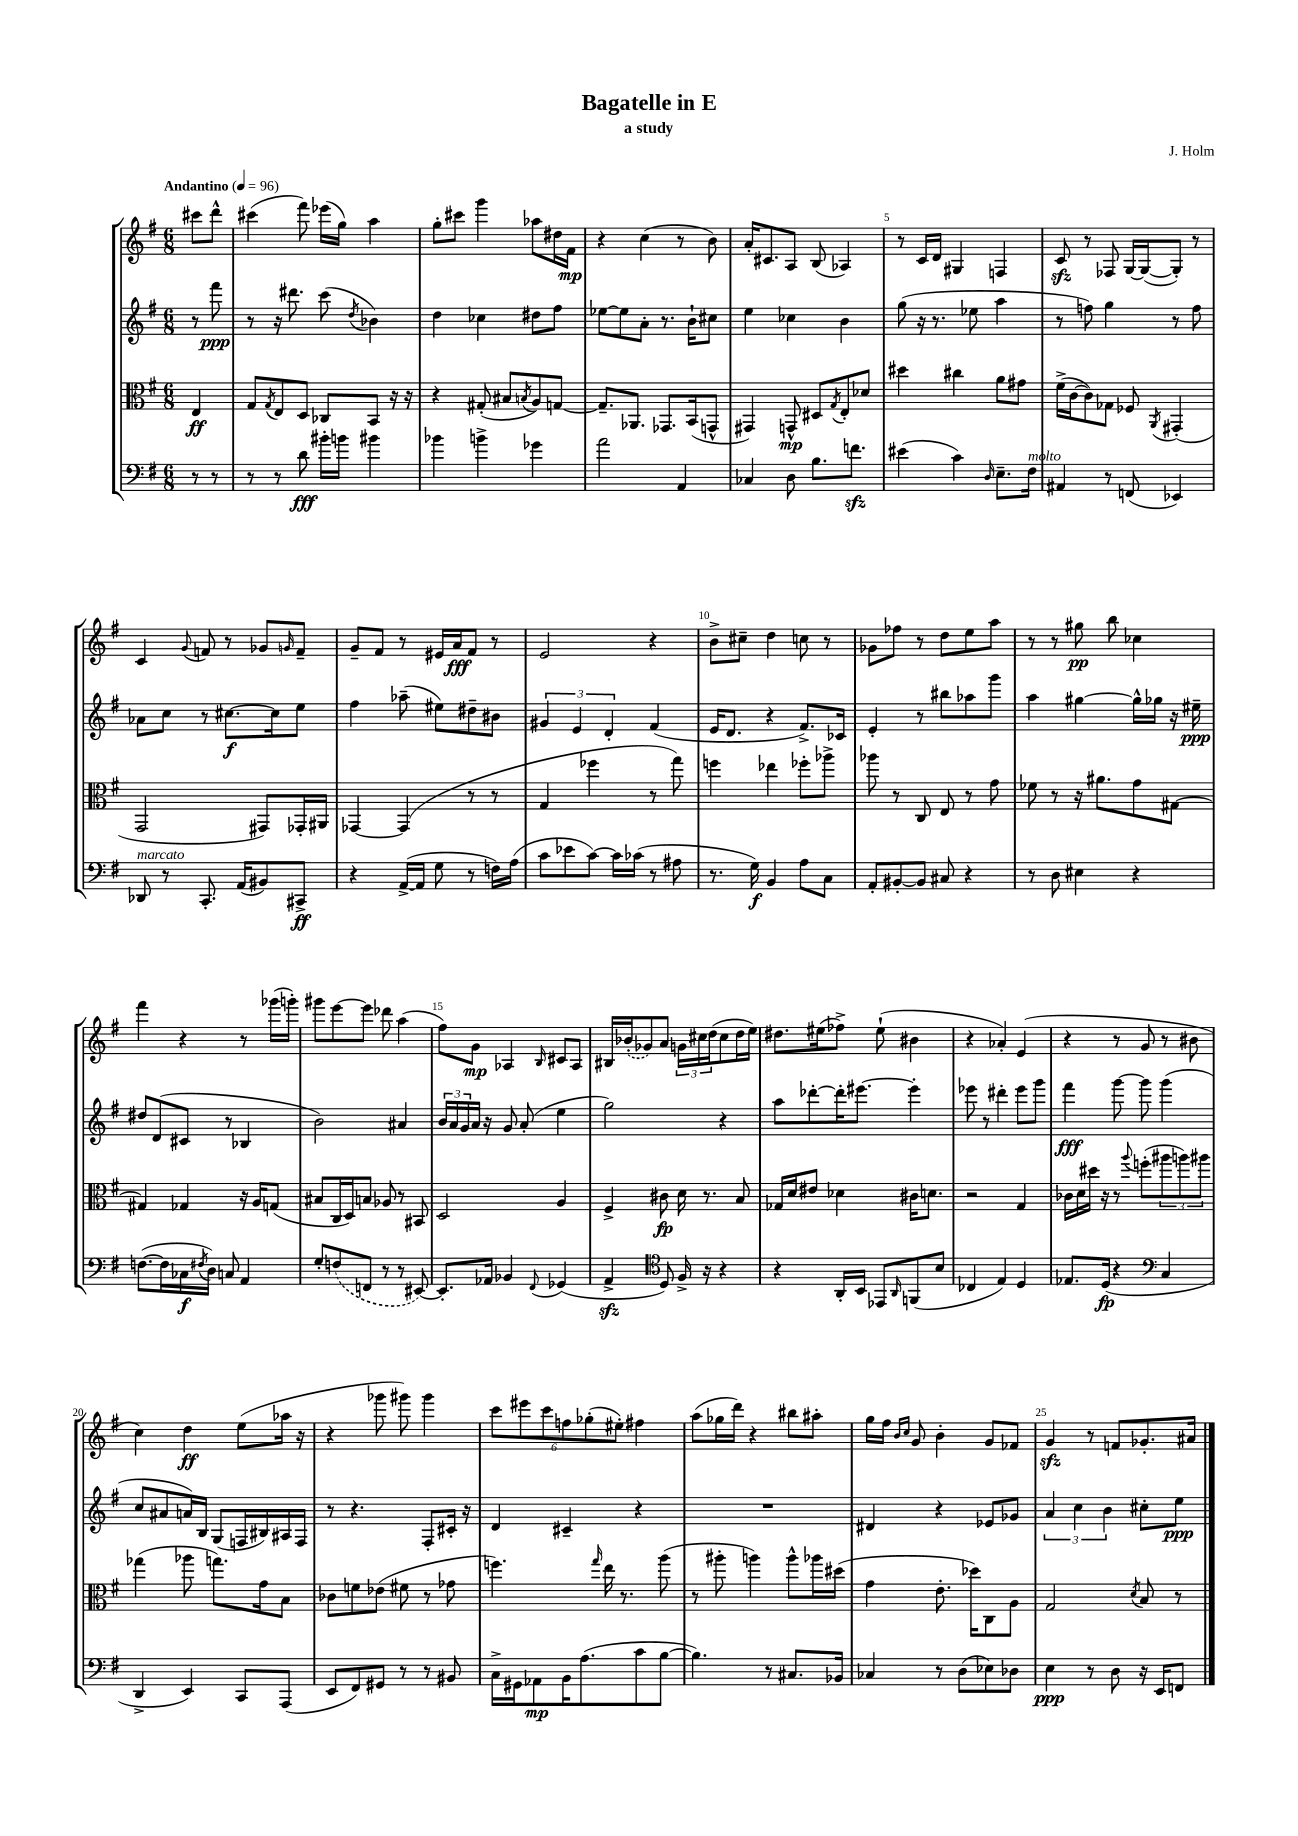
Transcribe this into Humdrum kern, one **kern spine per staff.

**kern	**dynam	**kern	**dynam	**kern	**dynam	**kern	**dynam
*part4	*part4	*part3	*part3	*part2	*part2	*part1	*part1
*staff4	*staff4	*staff3	*staff3	*staff2	*staff2	*staff1	*staff1
*clefF4	*	*clefC3	*	*clefG2	*	*clefG2	*
*k[f#]	*	*k[f#]	*	*k[f#]	*	*k[f#]	*
*M6/8	*	*M6/8	*	*M6/8	*	*M6/8	*
*MM96	*	*MM96	*	*MM96	*	*MM96	*
=	=	=	=	=	=	=	=
!	!	!	!	!	!	!LO:TX:a:B:t=Andantino	!
8r	.	4E/	ff	8r	.	8ccc#X\L	.
8r	.	.	.	8fff#\	ppp	8ddd^^\J	.
=1	=1	=1	=1	=1	=1	=1	=1
8r	.	8G/L	.	8r	.	(4ccc#X\	.
.	.	8qG/	.	.	.	.	.
8r	.	8E/	.	16r	.	.	.
.	.	.	.	8.ddd#X\	.	.	.
8d\	fff	8D/J	.	.	.	8fff#\)	.
16b#X'\LL	.	8C-X/L	.	(8ccc\	.	(16eee-X\LL	.
16bn\JJ	.	.	.	.	.	16gg\JJ)	.
.	.	.	.	8qdd/	.	.	.
4b#X\	.	8BB/J	.	4b-X\)	.	4aa\	.
.	.	16r	.	.	.	.	.
.	.	16r	.	.	.	.	.
=2	=2	=2	=2	=2	=2	=2	=2
4b-X\	.	4r	.	4dd\	.	8gg'\L	.
.	.	.	.	.	.	8ccc#X\J	.
4bn^\	.	(8G#X'/	.	4cc-X\	.	4ggg\	.
.	.	8B#X/L	.	.	.	.	.
.	.	8qBn/	.	.	.	.	.
4g-X\	.	8A/)	.	8dd#X\L	.	8aa-X\L	.
.	.	[8Gn/J	.	8ff#\J	.	16dd#X\L	.
.	.	.	.	.	.	16f#\JJ	mp
=3	=3	=3	=3	=3	=3	=3	=3
2a\	.	8.G~/L]	.	[8ee-X\L	.	4r	.
.	.	.	.	8ee-\]	.	.	.
.	.	8.AA-X/J	.	.	.	.	.
.	.	.	.	8a'\J	.	(4cc\	.
.	.	8.GG-X/L	.	8.r	.	.	.
4AA/	.	.	.	.	.	8r	.
.	.	(16BB/k	.	16b`\KL	.	.	.
.	.	8GGn^^/J	.	8cc#X\J	.	8b\)	.
=4	=4	=4	=4	=4	=4	=4	=4
4C-X/	.	4GG#X/)	.	4ee\	.	16a'/KL	.
.	.	.	.	.	.	8.c#X/	.
8D\	.	8GGn^^/	mp	4cc-X\	.	8A/J	.
8.B\L	.	8D#X/L	.	.	.	(8B/	.
.	.	8qG/	.	.	.	.	.
.	.	8E'/	.	4b\	.	4A-X/)	.
8.fnzz\J	.	.	.	.	.	.	.
.	.	8d-X/J	.	.	.	.	.
=5	=5	=5	=5	=5	=5	=5	=5
(4e#X\	.	4dd#X\	.	(8gg\	.	8r	.
.	.	.	.	16r	.	16c/LL	.
.	.	.	.	8.r	.	16d/JJ	.
4c\)	.	4cc#X\	.	.	.	4G#X/	.
.	.	.	.	8ee-X\	.	.	.
16qqD/	.	.	.	.	.	.	.
8.E~\L	.	8a\L	.	4aa\	.	4Fn/	.
.	.	8g#X\J	.	.	.	.	.
!LO:TX:a:i:t=molto	!	!	!	!	!	!	!
16F#\Jk	.	.	.	.	.	.	.
=6	=6	=6	=6	=6	=6	=6	=6
4AA#X/	.	(16f#^\LL	.	8r	.	8czz/	.
.	.	[16c\J	.	.	.	.	.
.	.	8c\])	.	8ffn\)	.	8r	.
8r	.	8G-X\J	.	4gg\	.	8F-X/	.
(8FFn/	.	8F-X/	.	.	.	[16G/LL	.
.	.	.	.	.	.	(16G/J_	.
.	.	8qAA/	.	.	.	.	.
4EE-X/)	.	(4GG#X'/	.	8r	.	8G'/J])	.
.	.	.	.	8ff\	.	8r	.
!!LO:LB:g=z
=7	=7	=7	=7	=7	=7	=7	=7
!LO:TX:a:i:t=marcato	!	!	!	!	!	!	!
8DD-X/	.	2GG/	.	8a-X\L	.	4c/	.
8r	.	.	.	8cc\J	.	.	.
.	.	.	.	.	.	8qqg/	.
8.CC'/	.	.	.	8r	.	8fn/	.
.	.	.	.	[8.cc#X\L	f	8r	.
(16AA/KL	.	.	.	.	.	.	.
8BB#X/)	.	8GG#X/L)	.	.	.	8g-X/L	.
.	.	.	.	16cc#\k]	.	.	.
.	.	.	.	.	.	16qqgn/	.
8CC#X^/J	ff	16GG-X'/L	.	8ee\J	.	8f~/J	.
.	.	16AA#X/JJ	.	.	.	.	.
=8	=8	=8	=8	=8	=8	=8	=8
4r	.	[4GG-X/	.	4ff#\	.	8g~/L	.
.	.	.	.	.	.	8f#/J	.
([16AA^/LL	.	(4GG-/]	.	(8aa-X~\	.	8r	.
16AA/JJ]	.	.	.	.	.	.	.
8G\	.	.	.	8ee#X\L)	.	16e#X/LL	.
.	.	.	.	.	.	16a/J	fff
8r	.	8r	.	8dd#X~\	.	8f#/J	.
16Fn\LL)	.	8r	.	8b#X\J	.	8r	.
(16A\JJ	.	.	.	.	.	.	.
=9	=9	=9	=9	=9	=9	=9	=9
8c\L	.	4G/	.	6g#X/	.	2e/	.
8e-X\	.	.	.	.	.	.	.
.	.	.	.	6e/	.	.	.
[8c\J)	.	4ff-X\	.	.	.	.	.
.	.	.	.	6d'/	.	.	.
16c\LL]	.	.	.	.	.	.	.
(16c-X\JJ	.	.	.	.	.	.	.
8r	.	8r	.	(4f#/	.	4r	.
8A#X\	.	8gg\)	.	.	.	.	.
=10	=10	=10	=10	=10	=10	=10	=10
8.r	.	4ffn\	.	16e/KL	.	8b^\L	.
.	.	.	.	8.d/J	.	.	.
.	.	.	.	.	.	8cc#X~\J	.
16G\)	f	.	.	.	.	.	.
4BB/	.	4ee-X\	.	4r	.	4dd\	.
8A\L	.	8ff-X'\L	.	8.f#^/L)	.	8ccn\	.
8C\J	.	8aa-X^\J	.	.	.	8r	.
.	.	.	.	16c-X/Jk	.	.	.
=11	=11	=11	=11	=11	=11	=11	=11
8AA'/L	.	8aa-X\	.	4e'/	.	8g-X\L	.
[8BB#X'/	.	8r	.	.	.	8ff-X\J	.
8BB#/J]	.	8C/	.	8r	.	8r	.
8C#X/	.	8E/	.	8bb#X\L	.	8dd\L	.
4r	.	8r	.	8aa-X\	.	8ee\	.
.	.	8g\	.	8ggg\J	.	8aa\J	.
=12	=12	=12	=12	=12	=12	=12	=12
8r	.	8f-X\	.	4aa\	.	8r	.
8D\	.	8r	.	.	.	8r	.
4E#X\	.	16r	.	[4gg#X\	.	8gg#X\	pp
.	.	8.a#X\L	.	.	.	.	.
.	.	.	.	.	.	8bb\	.
4r	.	8g\	.	16gg#^^\LL]	.	4cc-X\	.
.	.	.	.	16gg-X\JJ	.	.	.
.	.	[8G#X\J	.	16r	.	.	.
.	.	.	.	16ee#X~\	ppp	.	.
!!LO:LB:g=z
=13	=13	=13	=13	=13	=13	=13	=13
([8.Fn\L	.	4G#X/]	.	8dd#X/L	.	4fff#\	.
.	.	.	.	(8d/	.	.	.
16F\L]	.	.	.	.	.	.	.
16C-X\	f	4G-X/	.	8c#X/J	.	4r	.
8qF#X/	.	.	.	.	.	.	.
16D\JJ)	.	.	.	.	.	.	.
8Cn/	.	.	.	8r	.	.	.
4AA/	.	16r	.	4B-X/	.	8r	.
.	.	16A/KL	.	.	.	.	.
.	.	(8Gn/J	.	.	.	(16ggg-X\LL	.
.	.	.	.	.	.	16gggn'\JJ)	.
=14	=14	=14	=14	=14	=14	=14	=14
8G'/L	.	8B#X/L	.	2b\)	.	8ggg#X\L	.
(8Fn/	.	16C/L	.	.	.	[8eee\	.
.	.	16D/J)	.	.	.	.	.
8FFn/J	.	8Bn/J	.	.	.	8eee\J]	.
8r	.	8A-X/	.	.	.	8ddd-X\	.
8r	.	8r	.	4a#X/	.	(4aa\	.
[8EE#X/)	.	8BB#X/	.	.	.	.	.
=15	=15	=15	=15	=15	=15	=15	=15
8.EE#'/L]	.	2D/	.	24b/LL	.	8ff#\L)	.
.	.	.	.	24a/	.	.	.
.	.	.	.	24g/	.	.	.
.	.	.	.	16a/JJ	.	8g\J	mp
16AA-X/Jk	.	.	.	16r	.	.	.
4BB-X/	.	.	.	8g/	.	4A-X/	.
.	.	.	.	(8a'/	.	.	.
8qqFF#/	.	.	.	.	.	16qqB/	.
(4GG-X/	.	4A/	.	4ee\	.	8c#X/L	.
.	.	.	.	.	.	8A-/J	.
=16	=16	=16	=16	=16	=16	=16	=16
4AAzz^/	.	4F#^/	.	2gg\)	.	16B#X/LL	.
.	.	.	.	.	.	(16b-X'/J	.
.	.	.	.	.	.	8g-X/)	.
*clefC4	*	*	*	*	*	*	*
8D/)	.	8c#X\	fp	.	.	8a/J	.
16F#^/	.	16d\	.	.	.	24gn\LL	.
.	.	.	.	.	.	24cc#X\	.
16r	.	8.r	.	.	.	.	.
.	.	.	.	.	.	(24dd\J	.
4r	.	.	.	4r	.	8cc#\	.
.	.	8B/	.	.	.	16dd\L	.
.	.	.	.	.	.	16ee\JJ)	.
=17	=17	=17	=17	=17	=17	=17	=17
4r	.	16G-X/LL	.	8aa\L	.	8.dd#X\L	.
.	.	16d/J	.	.	.	.	.
.	.	8e#X/J	.	[8ddd-X'\	.	.	.
.	.	.	.	.	.	(16ee#X\k	.
16AA'/LL	.	4d-X\	.	16ddd-'\K]	.	8ff-X^\J)	.
16BB/JJ	.	.	.	[8.eee#X\J	.	.	.
8EE-X/L	.	.	.	.	.	(8ee#`\	.
16qqAA/	.	.	.	.	.	.	.
(8FFn/	.	16c#X\KL	.	4eee#'\]	.	4b#X\	.
.	.	8.dn\J	.	.	.	.	.
8B/J	.	.	.	.	.	.	.
=18	=18	=18	=18	=18	=18	=18	=18
4C-X/	.	2r	.	8eee-X\	.	4r	.
.	.	.	.	8r	.	.	.
4E/)	.	.	.	4ddd#X'\	.	4a-X'/)	.
4D/	.	4G/	.	8eee-\L	.	(4e/	.
.	.	.	.	8ggg\J	.	.	.
=19	=19	=19	=19	=19	=19	=19	=19
8.E-X/L	.	16c-X\LL	.	4fff#\	fff	4r	.
.	.	16d\	.	.	.	.	.
.	.	16dd#X\JJ	.	.	.	.	.
(16D/Jk	fp	16r	.	.	.	.	.
4r	.	8r	.	[8ggg\	.	8r	.
.	.	8qqaa/	.	.	.	.	.
.	.	(8ffn'\L	.	8ggg\]	.	8g/	.
*clefF4	*	*	*	*	*	*	*
4C/	.	12aa#X\	.	(4ggg\	.	8r	.
.	.	12aan\)	.	.	.	.	.
.	.	.	.	.	.	8b#X\	.
.	.	12aa#X\J	.	.	.	.	.
!!LO:LB:g=z
=20	=20	=20	=20	=20	=20	=20	=20
4DD^/	.	(4gg-X\	.	8cc/L	.	4cc\)	.
.	.	.	.	8a#X/	.	.	.
4EE/)	.	8aa-X\	.	16an/L)	.	4dd\	ff
.	.	.	.	16B/JJ	.	.	.
.	.	8.ggn\L)	.	(8G/L	.	.	.
8CC/L	.	.	.	16Fn/L	.	(8ee\L	.
.	.	16g\k	.	16B#X/)	.	.	.
(8AAA/J	.	8B\J	.	16A#X/	.	16aa-X\Jk	.
.	.	.	.	16F/JJ	.	16r	.
=21	=21	=21	=21	=21	=21	=21	=21
8EE/L	.	8c-X\L	.	8r	.	4r	.
8FF#/)	.	8fn\	.	4.r	.	.	.
8GG#X/J	.	(8e-X\J	.	.	.	8ggg-X\	.
8r	.	8f#X\	.	.	.	8ggg#X\)	.
8r	.	8r	.	8F#'/L	.	4ggg#\	.
8BB#X/	.	8g-X\	.	16c#X'/Jk	.	.	.
.	.	.	.	16r	.	.	.
=22	=22	=22	=22	=22	=22	=22	=22
16C^\LL	.	4.ffn\)	.	4d/	.	12ccc\L	.
16GG#X\J	.	.	.	.	.	.	.
.	.	.	.	.	.	12eee#X\	.
8AA-X\	mp	.	.	.	.	.	.
.	.	.	.	.	.	12ccc\	.
16BB\K	.	.	.	4c#X~/	.	12ffn\	.
(8.A\	.	.	.	.	.	.	.
.	.	.	.	.	.	(12gg-X'\	.
.	.	16qqgg/	.	.	.	.	.
.	.	16ee\	.	.	.	.	.
.	.	.	.	.	.	12ee#X'\J)	.
.	.	8.r	.	.	.	.	.
8c\	.	.	.	4r	.	4ff#X\	.
[8B\J	.	(8aa\	.	.	.	.	.
=23	=23	=23	=23	=23	=23	=23	=23
4.B\])	.	8r	.	2.r	.	(8aa\L	.
.	.	8aa#X'\	.	.	.	16gg-X\L	.
.	.	.	.	.	.	16ddd\JJ)	.
.	.	4aan\)	.	.	.	4r	.
8r	.	.	.	.	.	.	.
8.C#X/L	.	8aa^^\L	.	.	.	8bb#X\L	.
.	.	16aa-X\L	.	.	.	8aa#X'\J	.
16BB-X/Jk	.	(16dd#X\JJ	.	.	.	.	.
=24	=24	=24	=24	=24	=24	=24	=24
4C-X/	.	4g\	.	4d#X/	.	16gg\LL	.
.	.	.	.	.	.	16ff#\JJ	.
.	.	.	.	.	.	16qqb/LL	.
.	.	.	.	.	.	16qqcc/JJ	.
.	.	.	.	.	.	8g/	.
8r	.	8.e'\	.	4r	.	4b'\	.
(8D\L	.	.	.	.	.	.	.
.	.	16dd-X\KL)	.	.	.	.	.
8E-X\)	.	8C\	.	8e-X/L	.	8g/L	.
8D-X\J	.	8A\J	.	8g-X/J	.	8f-X/J	.
=25	=25	=25	=25	=25	=25	=25	=25
4E\	ppp	2G/	.	6a/	.	4gzz/	.
.	.	.	.	6cc\	.	.	.
8r	.	.	.	.	.	8r	.
.	.	.	.	6b\	.	.	.
8D\	.	.	.	.	.	8fn/L	.
.	.	8qd/	.	.	.	.	.
16r	.	8B/	.	8cc#X'\L	.	8.g-X'/	.
16EE/KL	.	.	.	.	.	.	.
8FFn/J	.	8r	.	8ee\J	ppp	.	.
.	.	.	.	.	.	16a#X/Jk	.
==	==	==	==	==	==	==	==
*-	*-	*-	*-	*-	*-	*-	*-
